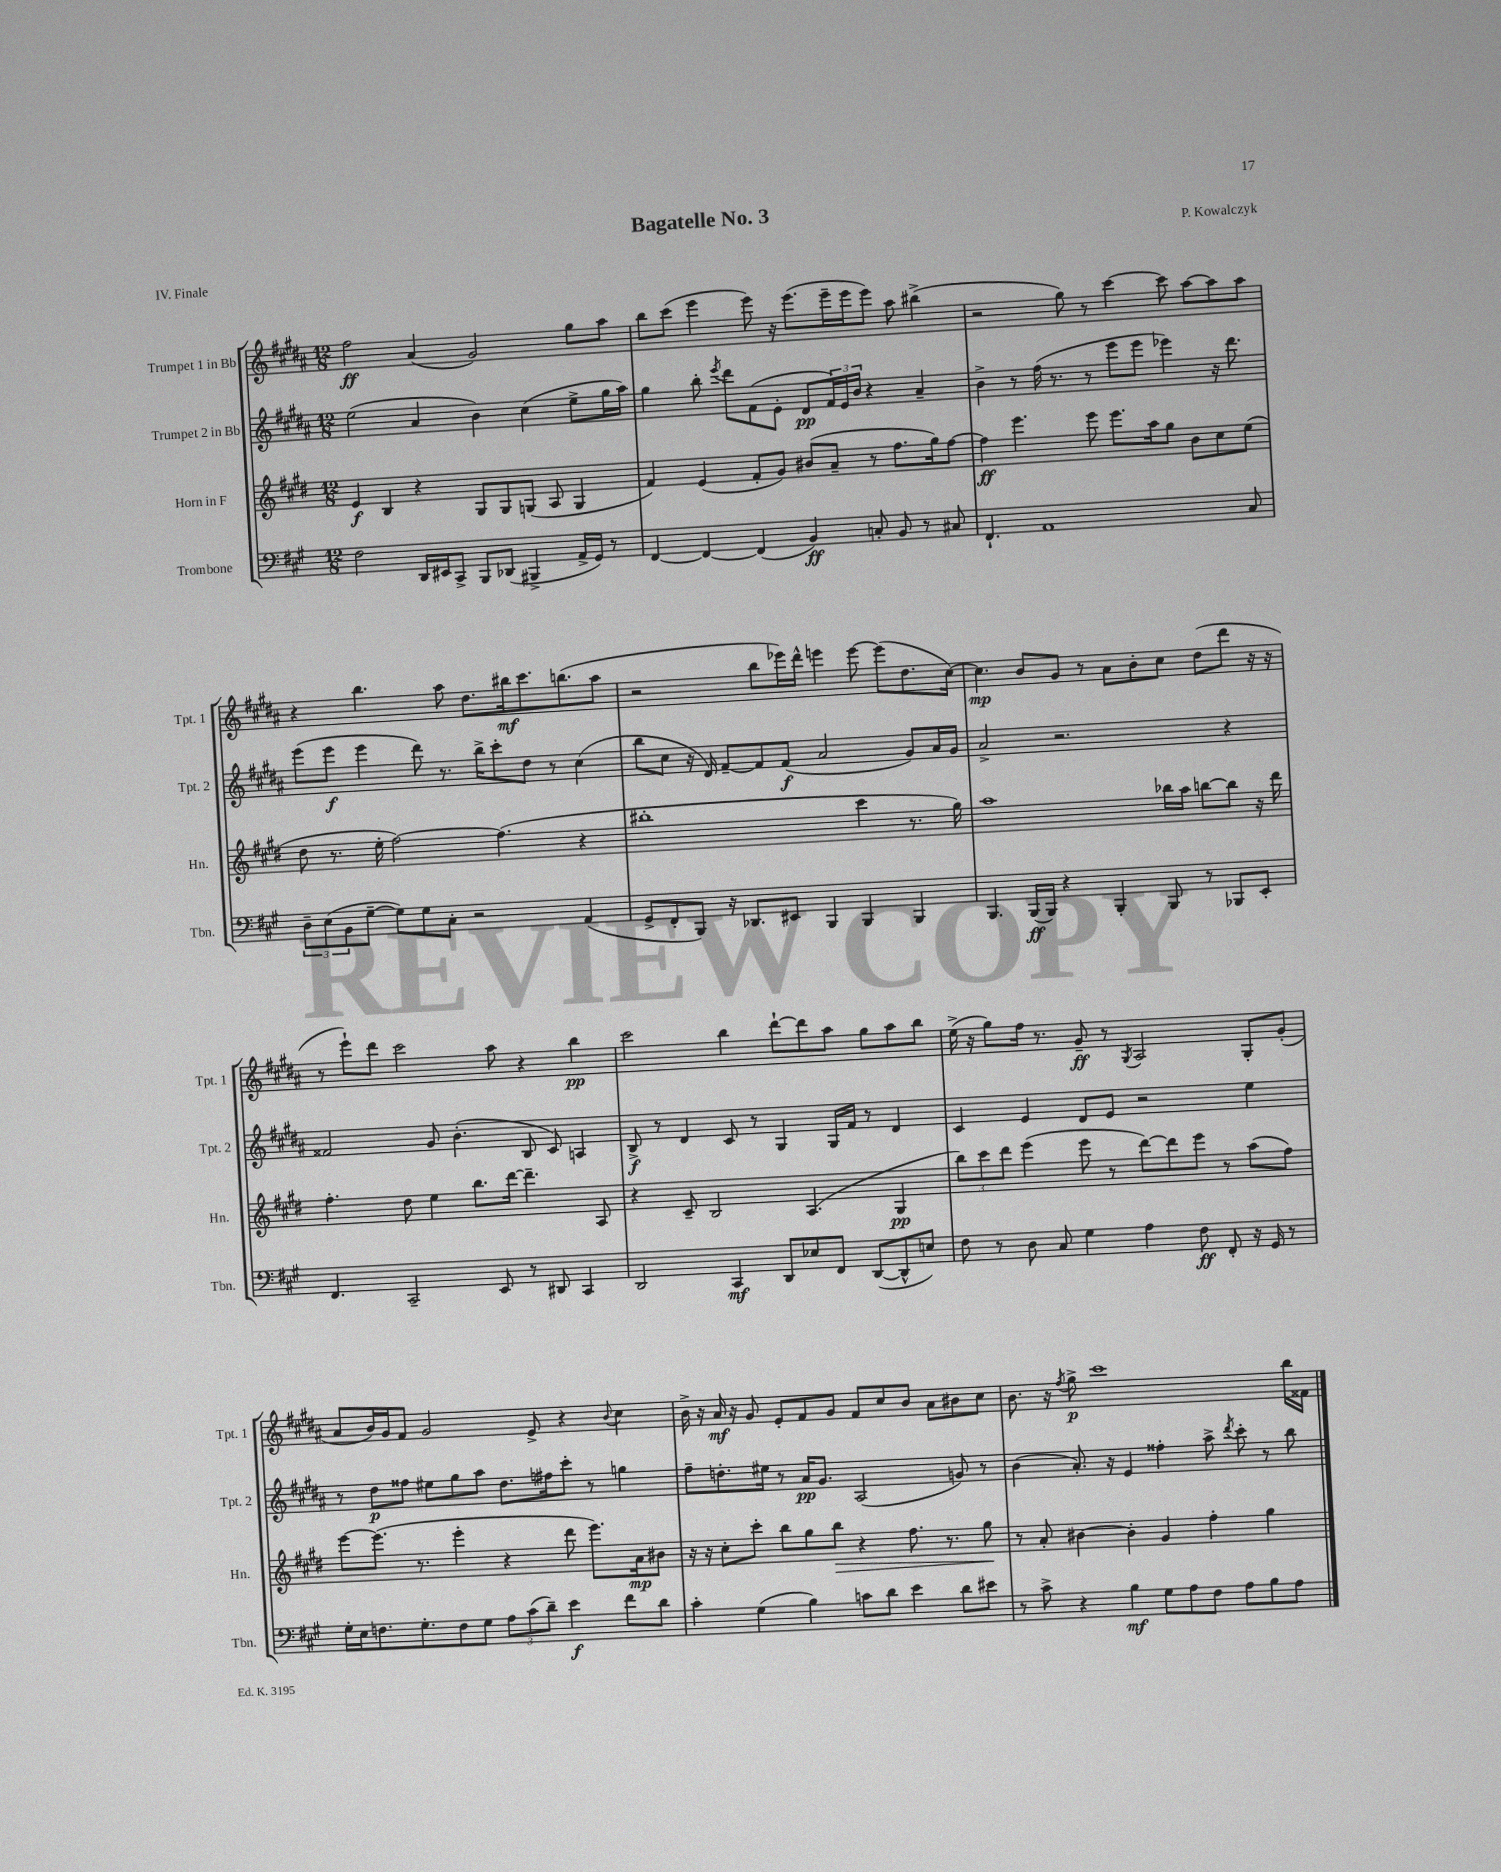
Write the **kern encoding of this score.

**kern	**dynam	**kern	**dynam	**kern	**dynam	**kern	**dynam
*part4	*part4	*part3	*part3	*part2	*part2	*part1	*part1
*staff4	*staff4	*staff3	*staff3	*staff2	*staff2	*staff1	*staff1
*I"Trombone	*	*I"Horn in F	*	*I"Trumpet 2 in Bb	*	*I"Trumpet 1 in Bb	*
*I'Tbn.	*	*I'Hn.	*	*I'Tpt. 2	*	*I'Tpt. 1	*
*clefF4	*	*clefG2	*	*clefG2	*	*clefG2	*
*k[f#c#g#]	*	*k[f#c#g#d#]	*	*k[f#c#g#d#a#]	*	*k[f#c#g#d#a#]	*
*M12/8	*	*M12/8	*	*M12/8	*	*M12/8	*
=1	=1	=1	=1	=1	=1	=1	=1
2F#\	.	4e/	f	(2ee\	.	2ff#\	ff
.	.	4B/	.	.	.	.	.
16DD/LL	.	4r	.	4a#/	.	(4a#/	.
16EE#X/J	.	.	.	.	.	.	.
8CC#^/J	.	.	.	.	.	.	.
8BBB/L	.	8G#/L	.	4b\)	.	2g#/)	.
(8DD-X/J	.	8G#/	.	.	.	.	.
4BBB#X^/	.	(8Gn/J	.	(4cc#\	.	.	.
.	.	8A/	.	.	.	.	.
16AA^/LL	.	4G/	.	8ee^\L	.	8gg#\L	.
16GG#/JJ)	.	.	.	.	.	.	.
8r	.	.	.	16gg#\L	.	8aa#\J	.
.	.	.	.	16aa#\JJ)	.	.	.
=2	=2	=2	=2	=2	=2	=2	=2
[4FF#/	.	4f#/)	.	4gg#\	.	8bb\L	.
.	.	.	.	.	.	(8ccc#\J	.
4FF#/_	.	(4e/	.	8bb'\	.	4eee\	.
.	.	.	.	8qeee/	.	.	.
.	.	.	.	8ddd#\L	.	.	.
(4FF#/]	.	8f#'/L	.	(8f#\	.	8eee\)	.
.	.	8g#/J)	.	8e'\J	.	16r	.
.	.	.	.	.	.	(8.eee\L	.
4BB/)	ff	(8b#X/L	.	8d#/L	pp	.	.
.	.	8a~/J	.	24f#/L)	.	16eee~\L	.
.	.	.	.	24e/	.	.	.
.	.	.	.	.	.	16eee\J	.
.	.	.	.	24b/JJ	.	.	.
8Cn'/	.	8r	.	4r	.	8eee\J)	.
8BB/	.	8.ff#\L	.	.	.	8aa#\	.
8r	.	.	.	4a#~/	.	(4bb#X^\	.
.	.	16gg#\k)	.	.	.	.	.
8C#X/	.	[8ff#\J	.	.	.	.	.
=3	=3	=3	=3	=3	=3	=3	=3
4.FF#`/	.	4ff#\]	ff	4b^\	.	2r	.
.	.	4.eee\	.	8r	.	.	.
1AA	.	.	.	(16ff#\	.	.	.
.	.	.	.	8.r	.	.	.
.	.	.	.	.	.	8gg#\)	.
.	.	8eee\	.	8r	.	8r	.
.	.	8.eee\L	.	8eee\L	.	[4ccc#\	.
.	.	.	.	8eee\J	.	.	.
.	.	16aa\k	.	.	.	.	.
.	.	8gg#\J	.	4eee-X\)	.	8ccc#\]	.
.	.	8b\L	.	.	.	[8aa#\L	.
.	.	8cc#\	.	16r	.	8aa#\]	.
.	.	.	.	8.ddd#\	.	.	.
8C#/	.	(8ee\J	.	.	.	8aa#\J	.
!!LO:LB:g=z
=4	=4	=4	=4	=4	=4	=4	=4
12D~\L	.	8dd#\	.	(8eee\L	.	4r	.
(12E\	.	.	.	.	.	.	.
.	.	8.r	.	8eee\J	f	.	.
12BB\	.	.	.	.	.	.	.
[8G#~\J	.	.	.	4eee\	.	4.bb\	.
.	.	16ee'\	.	.	.	.	.
8G#\L])	.	[2ff#\)	.	.	.	.	.
8G#\	.	.	.	8ddd#\)	.	.	.
8C#'\J	.	.	.	8.r	.	8aa#\	.
2r	.	.	.	.	.	8.dd#\L	.
.	.	.	.	16bb^\KL	.	.	.
.	.	(4.ff#\]	.	8ccc#'\	.	.	.
.	.	.	.	.	.	16bb#X\k	mf
.	.	.	.	8dd#\J	.	8.ccc#\	.
.	.	.	.	8r	.	.	.
.	.	.	.	.	.	(8.bbn\	.
(4AA/	.	4r	.	(4cc#\	.	.	.
.	.	.	.	.	.	8aa#\J	.
=5	=5	=5	=5	=5	=5	=5	=5
8GG#^/L	.	1bb#X'	.	8bb\L	.	2r	.
8FF#'/	.	.	.	8cc#\J	.	.	.
8BBB/J)	.	.	.	16r	.	.	.
.	.	.	.	16d#/)	.	.	.
16r	.	.	.	[8f#~/L	.	.	.
8.DD-X/L	.	.	.	.	.	.	.
.	.	.	.	8f#/]	.	8bb\L	.
8EE#X/J	.	.	.	(8f#/J	f	16eee-X\L)	.
.	.	.	.	.	.	16ddd#^^\JJ	.
4BBB/	.	.	.	2a#/	.	4eeen\	.
4BBB/	.	4ccc#\	.	.	.	[8eee\	.
.	.	.	.	.	.	(8eee\L]	.
4BBB/	.	8.r	.	8g#/L)	.	8.dd#\	.
.	.	.	.	16a#/L	.	.	.
.	.	16gg#\)	.	16g#/JJ	.	[16cc#\Jk)	.
=6	=6	=6	=6	=6	=6	=6	=6
4.BBB/	.	1aa	.	2a#^/	.	4.cc#\]	mp
(16BBB/LL	ff	.	.	.	.	8b/L	.
16BBB/JJ)	.	.	.	.	.	.	.
4r	.	.	.	2.r	.	8g#/J	.
.	.	.	.	.	.	8r	.
4BBB'/	.	.	.	.	.	8a#\L	.
.	.	.	.	.	.	8b'\	.
8BBB/	.	16bb-X\LL	.	.	.	8cc#\J	.
.	.	16aa\JJ	.	.	.	.	.
8r	.	[8bbn\L	.	.	.	(8dd#\L	.
8BBB-X/L	.	8bb\J]	.	4r	.	8ddd#\J	.
8EE'/J	.	16r	.	.	.	16r	.
.	.	16ddd#\	.	.	.	16r	.
!!LO:LB:g=z
=7	=7	=7	=7	=7	=7	=7	=7
4.FF#/	.	4.ff#'\	.	2f##X/	.	8r	.
.	.	.	.	.	.	8eee`\L)	.
.	.	.	.	.	.	8ddd#\J	.
2CC#~/	.	8dd#\	.	.	.	2ccc#\	.
.	.	4ee\	.	8g#/	.	.	.
.	.	.	.	(4.b'\	.	.	.
.	.	8.bb\L	.	.	.	.	.
8EE/	.	.	.	.	.	8aa#\	.
.	.	[16ddd#\Jk	.	.	.	.	.
8r	.	4.ddd#~\]	.	8B/	.	4r	.
8DD#X/	.	.	.	8c#/)	.	.	.
4CC#/	.	.	.	4An/	.	4bb\	pp
.	.	8A/	.	.	.	.	.
=8	=8	=8	=8	=8	=8	=8	=8
2DD/	.	4r	.	8B^/	f	2ccc#\	.
.	.	.	.	8r	.	.	.
.	.	8c#~/	.	4d#/	.	.	.
.	.	2B/	.	.	.	.	.
4CC#/	mf	.	.	8c#/	.	4bb\	.
.	.	.	.	8r	.	.	.
8DD/L	.	.	.	4G#/	.	[8ddd#`\L	.
8E-X/	.	(4.A/	.	.	.	8ddd#\]	.
8FF#/J	.	.	.	16G#/LL	.	8aa#\J	.
.	.	.	.	16f#/JJ	.	.	.
([8DD/L	.	.	.	8r	.	8gg#\L	.
8DD^^/]	.	4G#/	pp	4d#/	.	8aa#\	.
8En/J)	.	.	.	.	.	8bb\J	.
=9	=9	=9	=9	=9	=9	=9	=9
8F#\	.	12bb\L)	.	4c#/	.	(16ee^\	.
.	.	.	.	.	.	16r	.
.	.	12ccc#\	.	.	.	.	.
8r	.	.	.	.	.	8gg#\L)	.
.	.	12ddd#\J	.	.	.	.	.
8D\	.	(4eee\	.	4e/	.	16ff#\Jk	.
.	.	.	.	.	.	8.r	.
8C#/	.	.	.	.	.	.	.
4G#\	.	8eee\	.	8d#/L	.	8g#~/	ff
.	.	8r	.	8e/J	.	8r	.
.	.	.	.	.	.	8qG#/	.
4A\	.	[8ddd#\L)	.	2r	.	2A#/	.
.	.	8ddd#\]	.	.	.	.	.
8F#\	ff	8eee\J	.	.	.	.	.
8FF#'/	.	8r	.	.	.	.	.
16r	.	(8aa\L	.	4ee\	.	8G#'/L	.
16GG#/	.	.	.	.	.	.	.
8r	.	8ff#\J)	.	.	.	(8g#'/J	.
!!LO:LB:g=z
=10	=10	=10	=10	=10	=10	=10	=10
16G#'\LL	.	[8eee\L	.	8r	.	8a#/L	.
16E\J	.	.	.	.	.	.	.
8.Fn\	.	(8.eee\J]	.	8dd#\L	p	16b/L)	.
.	.	.	.	.	.	16g#/J	.
.	.	.	.	8ff##X\J	.	8f#/J	.
8.G#'\	.	8.r	.	.	.	.	.
.	.	.	.	8ee#X\L	.	2g#/	.
8F\	.	4eee'\	.	8gg#\	.	.	.
8G#\J	.	.	.	8aa#\J	.	.	.
12A\L	.	4r	.	8.dd#\L	.	.	.
(12c#\	.	.	.	.	.	.	.
.	.	.	.	.	.	8e^/	.
12d~\J)	.	.	.	.	.	.	.
.	.	.	.	16ff#X\k	.	.	.
4e\	f	8ddd#\	.	8ccc#'\J	.	4r	.
.	.	8.eee\L)	.	8r	.	.	.
.	.	.	.	.	.	8qqb/	.
8f#\L	.	.	.	4ggn\	.	4cc#\	.
.	.	16a\k	mp	.	.	.	.
8d\J	.	8b#X\J	.	.	.	.	.
=11	=11	=11	=11	=11	=11	=11	=11
4c#'\	.	16r	.	8ff#~\L	.	16b^\	.
.	.	16r	.	.	.	16r	.
.	.	8cc#'\L	.	8.ddn'\	.	16a#/	mf
.	.	.	.	.	.	16r	.
(4G#\	.	8ccc#'\J	.	.	.	8g#/	.
.	.	.	.	16ee#X\Jk	.	.	.
.	.	8bb\L	.	8r	.	8e'/L	.
4B\)	.	8gg#\	.	16a#/KL	pp	8f#/	.
.	.	.	.	8.g#/J	.	.	.
!	!	!	!LO:HP:b	!	!	!	!
.	.	8bb\J	>	.	.	8g#/J	.
8cn\L	.	4r	.	(2A#/	.	8f#/L	.
8d\J	.	.	.	.	.	8cc#/	.
4e\	.	8.ff#\	.	.	.	8b/J	.
.	.	.	.	.	.	8a#\L	.
.	.	8.r	.	.	.	.	.
8d\L	.	.	.	8gn/)	.	8b#X\	.
8e#X\J	.	8gg#\	.	8r	.	8cc#\J	.
.	.	.	]	.	.	.	.
=12	=12	=12	=12	=12	=12	=12	=12
8r	.	8r	.	(4b\	.	8.b\	.
8c#^\	.	8a'/	.	.	.	.	.
.	.	.	.	.	.	16r	.
.	.	.	.	.	.	8qff#/	.
4r	.	[4b#X\	.	8.a#'/)	.	8gg#^\	p
.	.	.	.	.	.	1ccc#	.
.	.	.	.	16r	.	.	.
4B\	mf	4b#'\]	.	4e/	.	.	.
8G#\L	.	4g#/	.	4ff##X'\	.	.	.
8A\	.	.	.	.	.	.	.
8F#\J	.	4ff#'\	.	8aa#^\	.	.	.
.	.	.	.	8qddd#/	.	.	.
8A\L	.	.	.	8ccc#'\	.	.	.
8B\	.	4gg#\	.	8r	.	.	.
8A\J	.	.	.	8bb\	.	16bb\LL	.
.	.	.	.	.	.	16f##X\JJ	.
==	==	==	==	==	==	==	==
*-	*-	*-	*-	*-	*-	*-	*-
